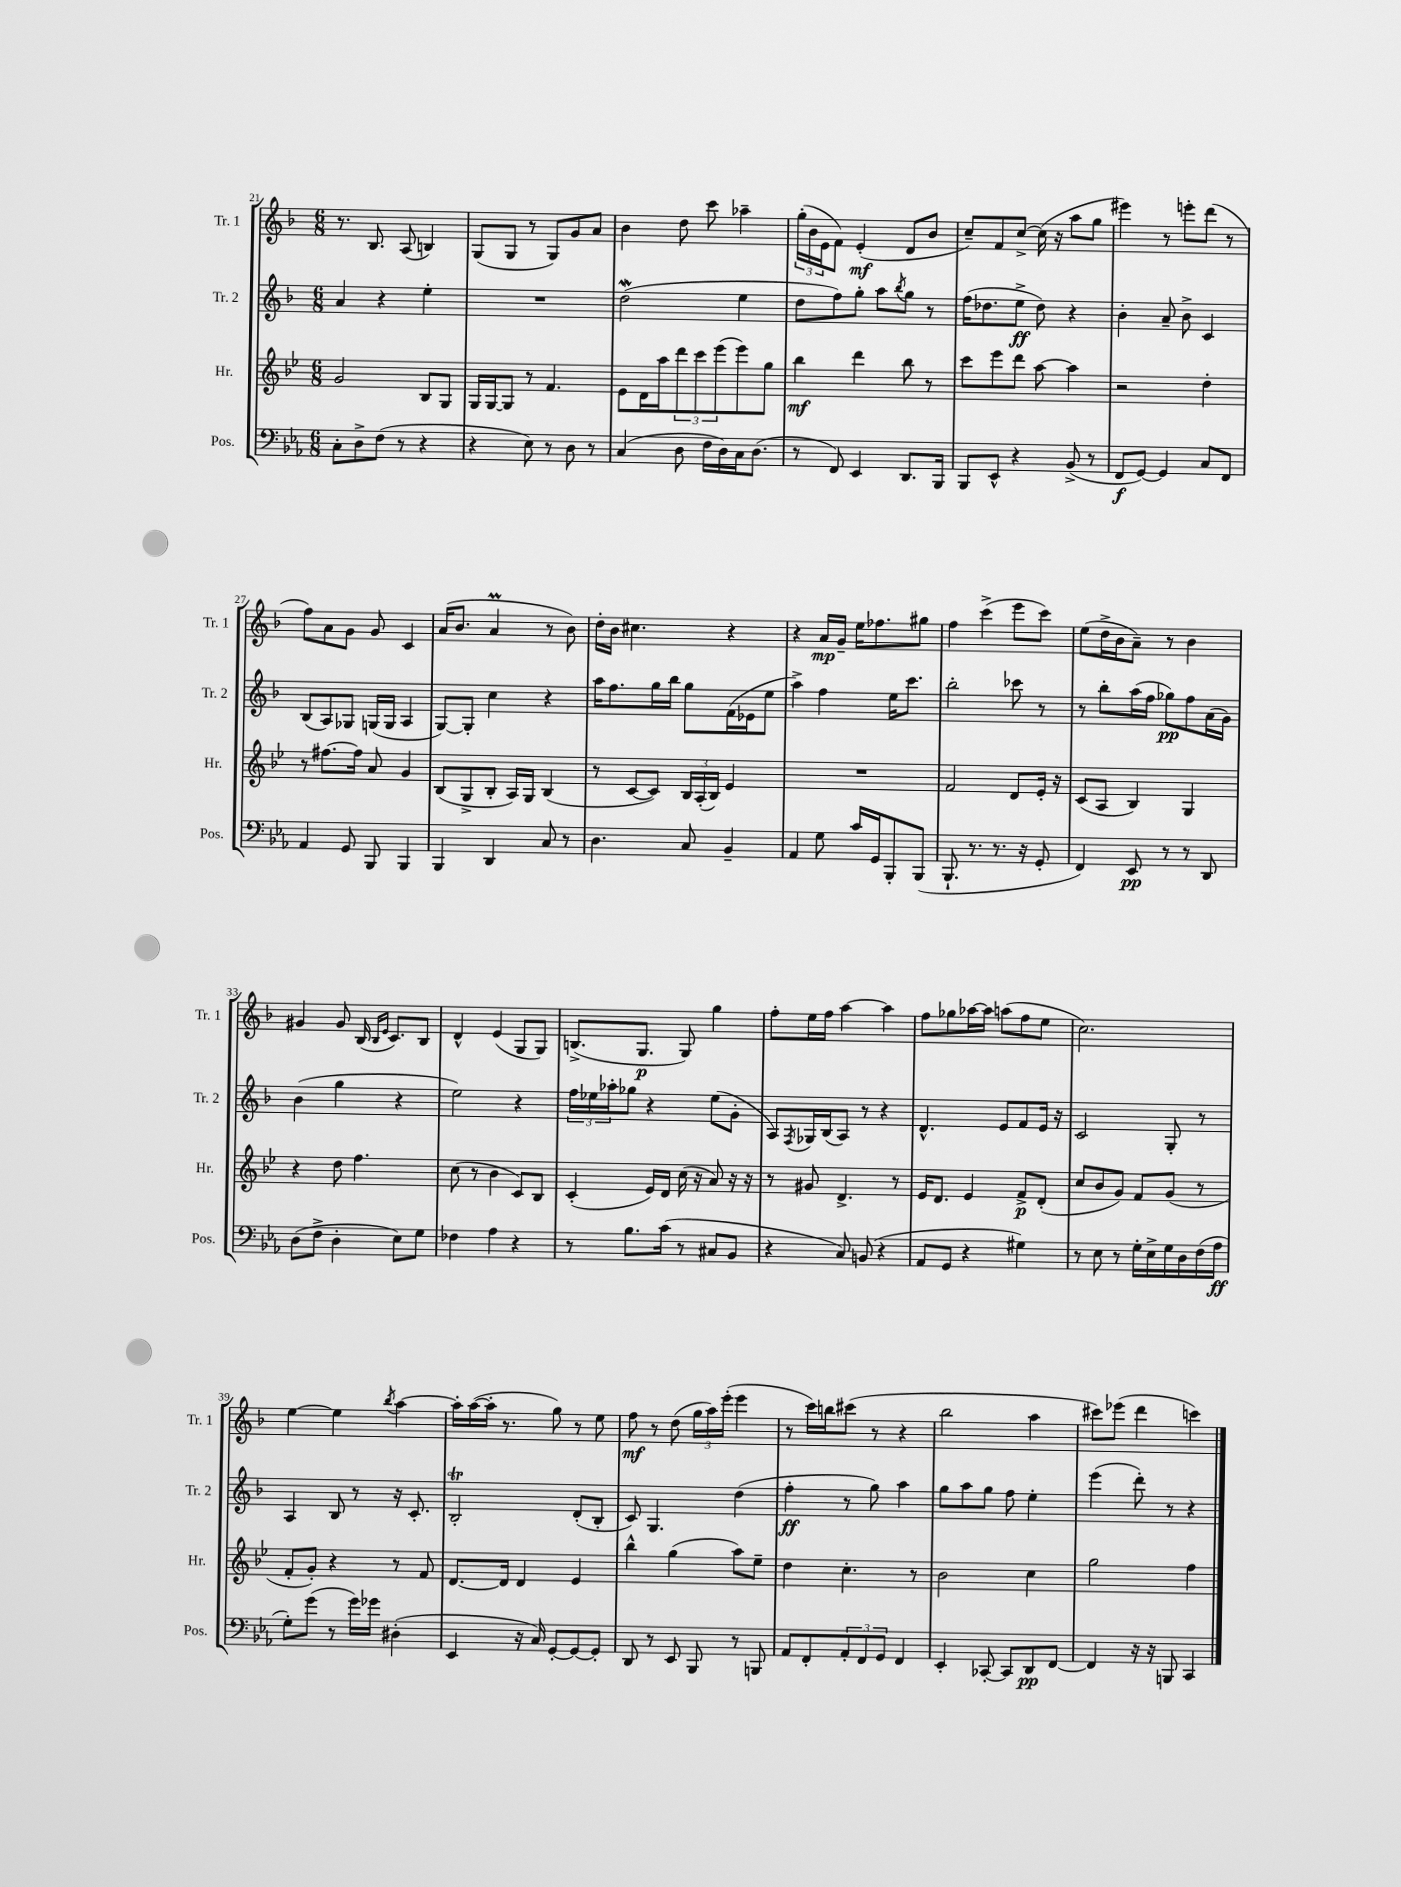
<<
\new StaffGroup <<
\new Staff = "s0" \with { instrumentName = "Tr. 1" shortInstrumentName = "Tr. 1" } {
    \clef treble \key f \major \numericTimeSignature \time 6/8
    r8. bes8. a8( b4) |
    g8( g8 r8 g8) g'8 a'8 |
    bes'4 d''8 c'''8 aes''4-- |
    \tuplet 3/2 { g''16-.( bes'16 e'16 } f'8) e'4-.\mf( d'8 bes'8 |
    c''8--) f'8 c''8~-> c''16( r16 a''8 g''8 |
    eis'''4) r8 e'''8-. d'''8( r8 |
    f''8) a'8 g'8 g'8 c'4 |
    a'16( bes'8. a'4\prall r8 bes'8) |
    d''16-. bes'16 cis''4. r4 |
    r4 a'16\mp g'16-- e''16 fes''8. gis''8 |
    f''4 c'''4->( e'''8 c'''8) |
    e''8( d''16-> bes'16 a'8--) r8 bes'4 |
    gis'4 gis'8 bes16( \grace { bes16 e'16 } c'8.) bes8 |
    d'4-^ e'4( g8 g8) |
    b8.->( g8.\p g8) g''4 |
    f''8-. e''16 f''16 a''4~ a''4 |
    f''8 ges''8 aes''16~ aes''16 a''8( f''8 e''8 |
    c''2.) |
    e''4~ e''4 \acciaccatura { bes''8 } a''4~ |
    a''16-. a''16~( a''16-. r8. g''8) r8 e''8 |
    f''8\mf r8 d''8( \tuplet 3/2 { g''16 a''16) e'''16-.( } e'''4 |
    r8 c'''16) b''16 cis'''8( r8 r4 |
    bes''2 a''4 |
    cis'''8) ees'''8( d'''4 c'''4) \bar "|." |
}
\new Staff = "s1" \with { instrumentName = "Tr. 2" shortInstrumentName = "Tr. 2" } {
    \clef treble \key f \major \numericTimeSignature \time 6/8
    a'4 r4 e''4-. |
    R2. |
    d''2\mordent( e''4 |
    d''8 f''8) g''8-. a''8 \acciaccatura { bes''8 } g''8 r8 |
    f''16( des''8. e''8->\ff des''8) r4 |
    bes'4-. a'8-- bes'8-> c'4 |
    bes8( a8) ges8 g16( g16 a4 |
    g8~) g8-. c''4 r4 |
    a''16 f''8. g''16 bes''16 g''8 f'16( ees'16 e''8 |
    a''4->) f''4 e''16 c'''8. |
    bes''2-. ces'''8 r8 |
    r8 bes''8-. a''16( f''16 ges''8\pp) f''8 a'16( g'16) |
    bes'4( g''4 r4 |
    e''2) r4 |
    \tuplet 3/2 { f''16 ees''16 aes''16-. } ges''8 r4 ees''8( g'8-. |
    a8) \acciaccatura { f8 } ges16 bes16( a8) r8 r4 |
    d'4.-^ e'8 f'8 e'16 r16 |
    c'2 g8-. r8 |
    a4 bes8 r8 r16 c'8.-. |
    bes2-.\trill d'8-.( bes8-. |
    c'8) g4. d''4( |
    f''4-.\ff r8 g''8) a''4 |
    g''8 a''8 g''8 f''8 e''4-. |
    e'''4( d'''8-.) r8 r4 \bar "|." |
}
\new Staff = "s2" \with { instrumentName = "Hr." shortInstrumentName = "Hr." } {
    \clef treble \key bes \major \numericTimeSignature \time 6/8
    g'2 bes8 g8 |
    g16 g16~ g8 r8 f'4. |
    ees'8 d'16 a''16 \tuplet 3/2 { d'''8 c'''8 ees'''8( } ees'''8) g''8 |
    bes''4\mf d'''4 bes''8 r8 |
    c'''8 ees'''8 d'''8 a''8~ a''4 |
    r2 d''4-. |
    r8 fis''8.~ fis''16 a'8 g'4 |
    bes8( g8-> bes8-. a16) g16 bes4( |
    r8 c'8~ c'8) \tuplet 3/2 { bes16 a16-.( bes16) } ees'4 |
    R2. |
    f'2 d'8 ees'16-. r16 |
    c'8( a8 bes4) g4 |
    r4 d''8 f''4. |
    c''8( r8 bes'4 c'8) bes8 |
    c'4-.( ees'16) d'16 c''16( r16 a'8) r16 r16 |
    r8 gis'8 d'4.-> r8 |
    ees'16 d'8. ees'4 f'8->\p d'8-.( |
    c''8 bes'8 g'8) f'8 g'8( r8 |
    f'8-. g'8-.) r4 r8 f'8 |
    d'8.~ d'16 d'4 ees'4 |
    bes''4-^ g''4( a''8) ees''8-- |
    d''4 c''4.-. r8 |
    bes'2 c''4 |
    g''2 f''4 \bar "|." |
}
\new Staff = "s3" \with { instrumentName = "Pos." shortInstrumentName = "Pos." } {
    \clef bass \key ees \major \numericTimeSignature \time 6/8
    c8-. d8-> f8( r8 r4 |
    r4 ees8) r8 d8 r8 |
    c4( d8 f16 d16) c16 d8.( |
    r8 f,8) ees,4 d,8. bes,,16 |
    bes,,8 ees,8-^ r4 bes,8->( r8 |
    f,8\f g,8~) g,4 c8 f,8 |
    aes,4 g,8 bes,,8 bes,,4 |
    bes,,4 d,4 c8 r8 |
    d4. c8 bes,4-- |
    aes,4 g8 c'16 g,16 bes,,8-. bes,,8( |
    bes,,8.-! r8. r8. r16 g,8-. |
    f,4) ees,8\pp r8 r8 d,8 |
    d8( f8-> d4-. ees8) g8 |
    fes4 aes4 r4 |
    r8 bes8. c'16( r8 cis8 bes,8 |
    r4 c8) b,8( r4 |
    aes,8 g,8 r4 gis4) |
    r8 ees8 r8 g16-. ees16-> g16 d16 f16( aes16\ff |
    g8-.) g'8( r8 g'16) ges'16 dis4-.( |
    ees,4 r16 c16) g,8~-. g,8~ g,8-. |
    d,8 r8 ees,8 bes,,8 r8 b,,8 |
    aes,8 f,8-. \tuplet 3/2 { aes,8-. f,8 g,8 } f,4 |
    ees,4-. ces,8~-. ces,8 d,8\pp f,8~ |
    f,4 r16 r16 b,,8 c,4 \bar "|." |
}
>>
>>
\layout { \context { \Score currentBarNumber = #21 } }
